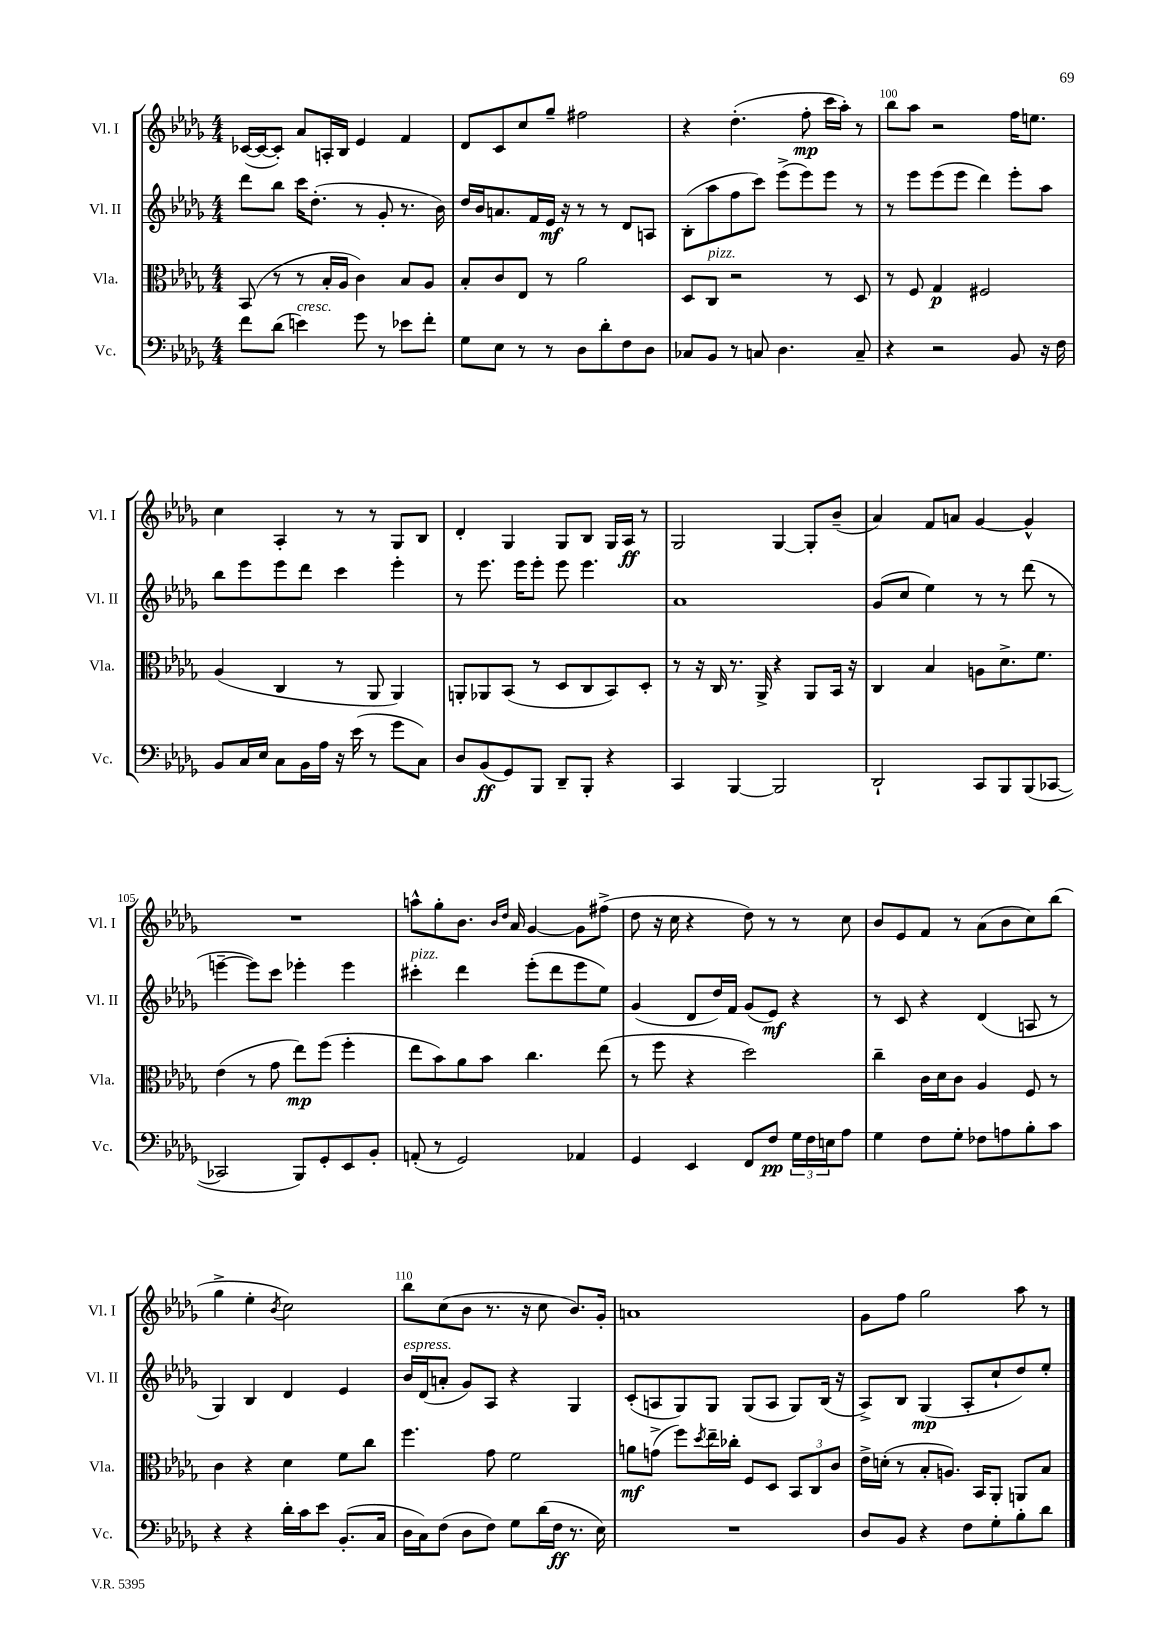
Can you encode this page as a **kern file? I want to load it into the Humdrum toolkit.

**kern	**kern	**kern	**kern
*staff4	*staff3	*staff2	*staff1
*clefF4	*clefC3	*clefG2	*clefG2
*k[b-e-a-d-g-]	*k[b-e-a-d-g-]	*k[b-e-a-d-g-]	*k[b-e-a-d-g-]
*M4/4	*M4/4	*M4/4	*M4/4
8f	(8BB-	8ddd-	([16c-
.	.	.	16c-_
(8d-	8r	8bb-	8c-'])
4e)	8r	16ccc	8a-
.	.	(8.dd-'	.
.	16B-'	.	16A'
.	16A-	.	16B-
8g-	4c)	8r	4e-
8r	.	8g-'	.
8e-	8B-	8.r	4f
8f'	8A-	.	.
.	.	16b-)	.
=	=	=	=
8G-	8B-'	16dd-	8d-
.	.	16b-	.
8E-	8c	8.a	8c
8r	8E-	.	8cc
.	.	16f	.
8r	8r	16e-	8gg-~
.	.	16r	.
8D-	2a-	8r	2ff#
8d-'	.	8r	.
8F	.	8d-	.
8D-	.	8A	.
=	=	=	=
8C-	8D-	(8B-'	4r
8BB-	8C	8aa-	.
8r	2r	8ff	(4.dd-'
8C	.	8ccc)	.
4.D-	.	(8eee-^	.
.	.	8eee-)	8ff'
.	8r	8eee-	16ccc
.	.	.	16aa-')
8C~	8D-	8r	8r
=	=	=	=
4r	8r	8r	8bb-
.	8F	8eee-	8aa-
2r	4G-	(8eee-	2r
.	.	8eee-	.
.	2F#	4ddd-)	.
8BB-	.	8eee-'	16ff
.	.	.	8.ee
16r	.	8aa-	.
16F	.	.	.
=	=	=	=
8BB-	(4A-	8bb-	4cc
16C	.	8eee-	.
16E-	.	.	.
8C	4C	8eee-	4A-'
16BB-	.	8ddd-	.
16A-	.	.	.
16r	8r	4ccc	8r
(16e-	.	.	.
8r	8AA-	.	8r
8g-	4AA-)	4eee-'	8G-
8C)	.	.	8B-
=	=	=	=
8D-	8AA'	8r	4d-'
(8BB-	8AA-	8.eee-	.
8GG-)	(8BB-	.	4G-
.	.	16eee-	.
8BBB-	8r	8eee-'	.
8DD-~	8D-	8eee-	8G-
8BBB-'	8C	4.eee-	8B-
4r	8BB-)	.	16G-
.	.	.	16A-
.	8D-'	.	8r
=	=	=	=
4CC	8r	1a-	2G-
.	16r	.	.
.	16C	.	.
[4BBB-	8.r	.	.
.	16AA-^	.	.
2BBB-]	4r	.	[4G-
.	8AA-	.	8G-']
.	16BB-	.	(8b-~
.	16r	.	.
=	=	=	=
2DD-`	4C	(8g-	4a-)
.	.	8cc	.
.	4B-	4ee-)	8f
.	.	.	8a
8CC	8A	8r	[4g-
8BBB-	8.d-^	8r	.
(8BBB-	.	(8ddd-	4g-^^]
.	8.f	.	.
[8CC-	.	8r	.
=	=	=	=
2CC-]	(4e-	[4eee~	1r
.	8r	8eee])	.
.	8g-	8ccc	.
8BBB-)	8ee-)	4eee-'	.
8GG-'	(8ff	.	.
8EE-	4ff'	4eee-	.
8BB-'	.	.	.
=	=	=	=
(8AA'	8ee-	4ccc#'	8aa^^
8r	8b-)	.	8gg-'
2GG-)	8a-	4ddd-	8.b-
.	8b-	.	.
.	.	.	16qqb-
.	.	.	16qqdd-
.	.	.	16a-
.	4.cc	(8eee-'	[4g-
.	.	8ddd-	.
4AA-	.	8eee-	8g-]
.	(8ee-	8ee-)	(8ff#^
=	=	=	=
4GG-	8r	(4g-	8dd-
.	8ff	.	16r
.	.	.	16cc
4EE-	4r	8d-	4r
.	.	16dd-)	.
.	.	16f	.
8FF	2dd-)	(8g-	8dd-)
8F	.	8e-)	8r
24G-	.	4r	8r
24F	.	.	.
24E	.	.	.
8A-	.	.	8cc
=	=	=	=
4G-	4cc~	8r	8b-
.	.	8c	8e-
8F	16c	4r	8f
.	16d-	.	.
8G-'	8c	.	8r
8F-	4A-	(4d-	(8a-
8A	.	.	8b-
8B-'	8F	8A	8cc)
8c	8r	8r	(8bb-
=	=	=	=
4r	4c	4G-)	4gg-^
4r	4r	4B-	4ee-'
.	.	.	8qb-
16d-'	4d-	4d-	2cc)
16c	.	.	.
8e-	.	.	.
(8.BB-'	8f	4e-	.
.	8cc	.	.
16C	.	.	.
=	=	=	=
16D-	4.ff	16b-	8bb-
16C)	.	(16d-	.
(8F	.	8a'	(8cc
8D-	.	8g-)	8b-
8F)	8g-	8A-	8.r
8G-	2f	4r	.
.	.	.	16r
(16d-	.	.	8cc
16F	.	.	.
8.r	.	4G-	8.b-)
16E-)	.	.	16g-'
=	=	=	=
1r	8a	(8c'	1a
.	(8g^	8A	.
.	8ff)	8G-)	.
.	8qdd-	.	.
.	16ee-~	8G-	.
.	16cc-'	.	.
.	8F	(8G-	.
.	8D-	8A	.
.	12BB-	8G-)	.
.	12C	.	.
.	.	(16B-	.
.	12c	.	.
.	.	16r	.
=	=	=	=
8D-	16e-^	8A-^)	8g-
.	(16d'	.	.
8BB-	8r	8B-	8ff
4r	8B-'	(4G-	2gg-
.	8.A)	.	.
8F	.	8A-'	.
.	16BB-	.	.
8G-'	8AA-'	8cc`	.
8B-'	8AA	8dd-)	8aa-
8d-	8B-	8ee-'	8r
==	==	==	==
*-	*-	*-	*-
